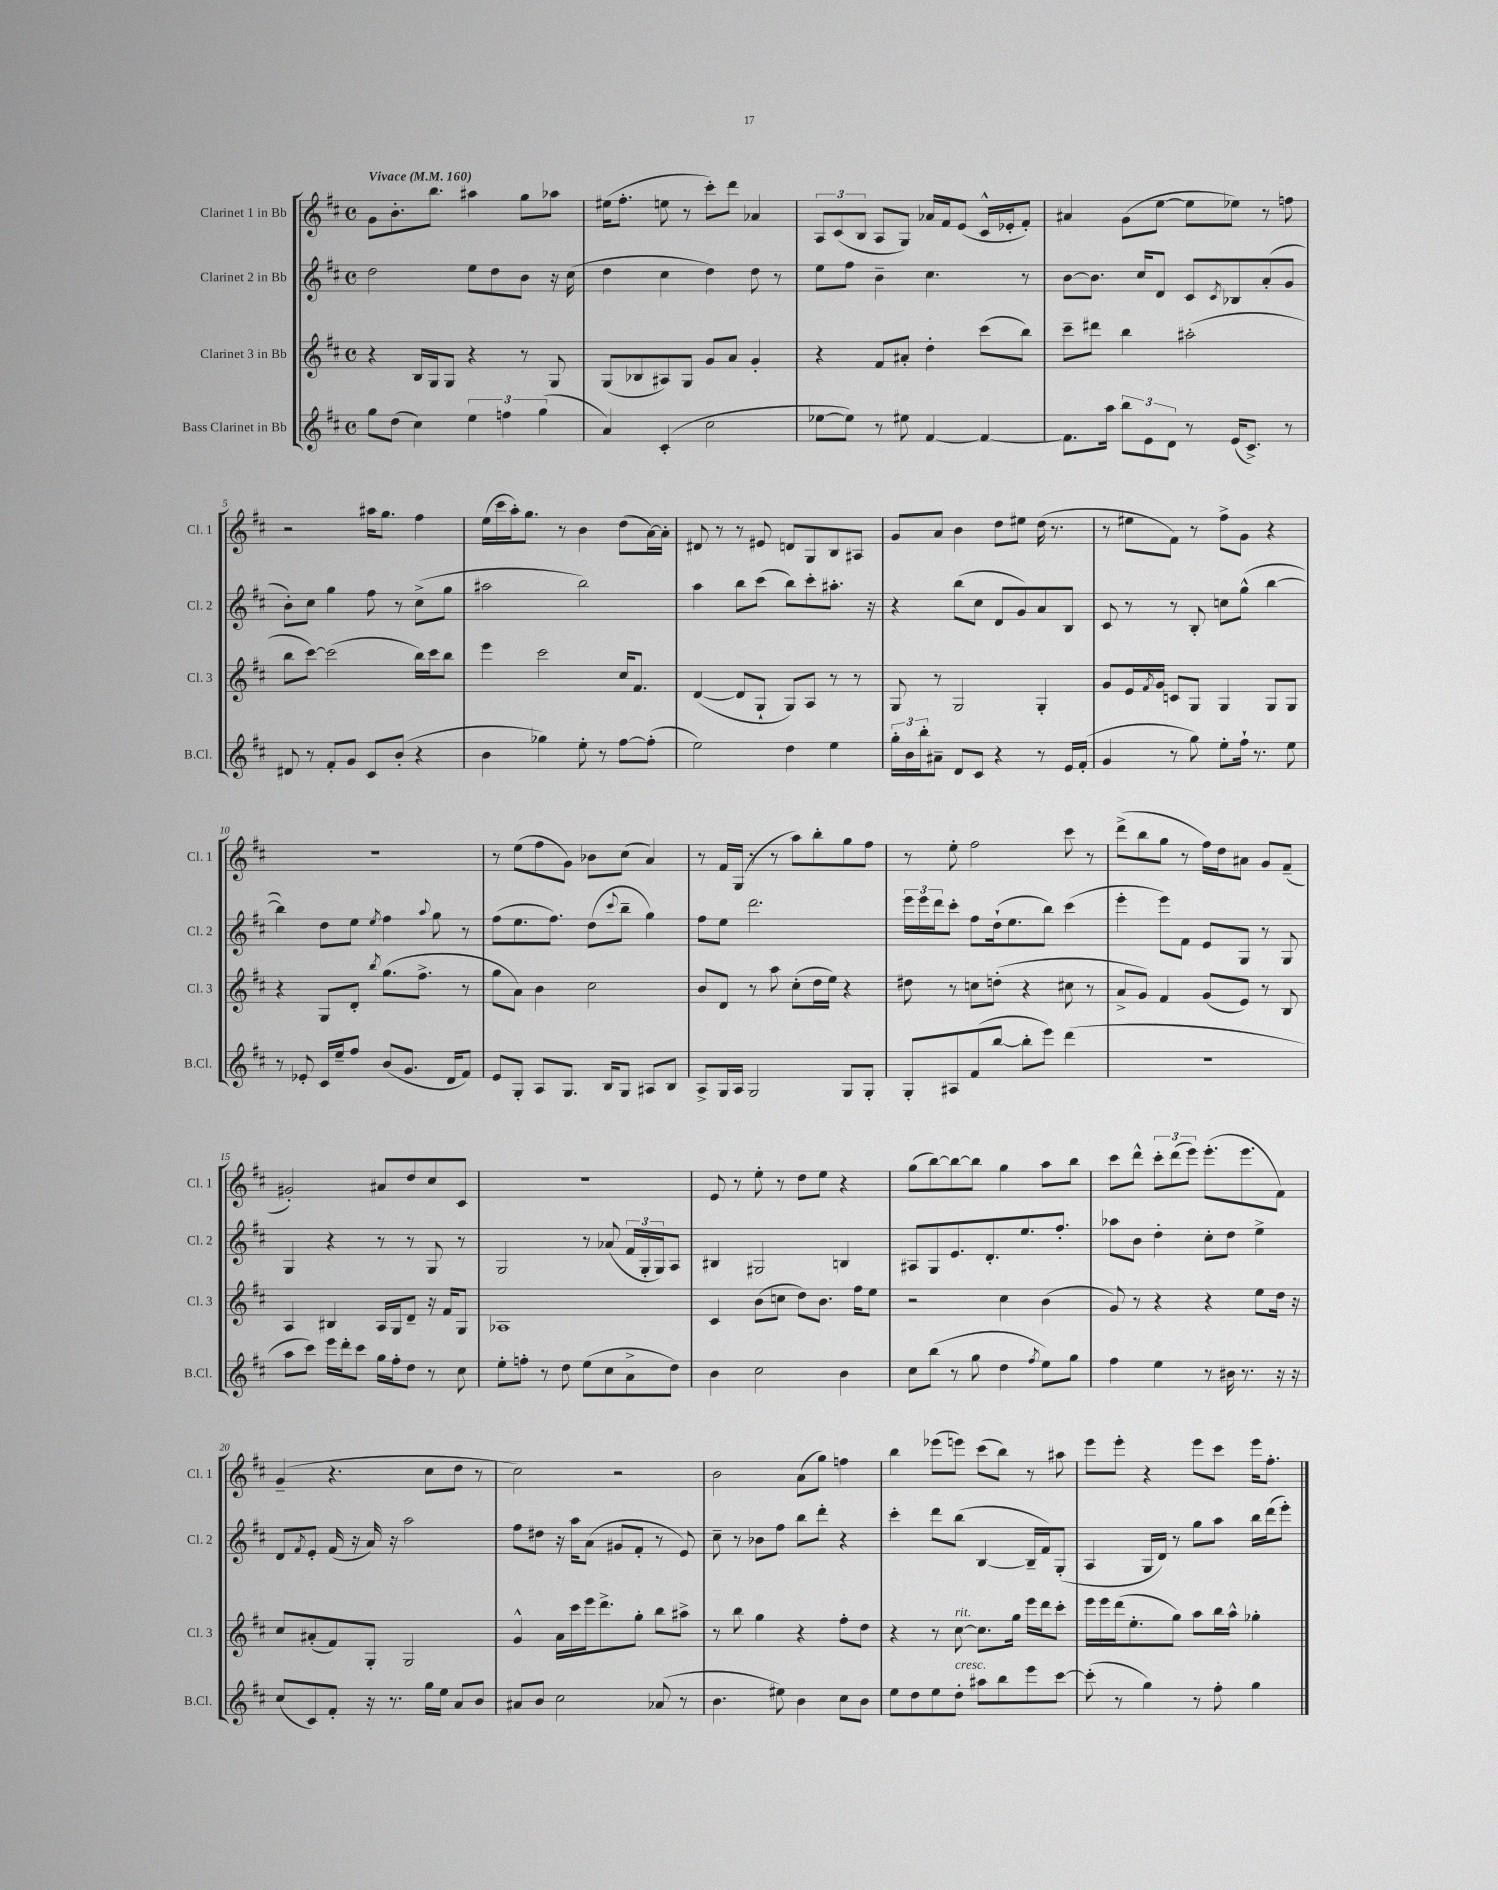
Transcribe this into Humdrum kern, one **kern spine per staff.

**kern	**kern	**kern	**kern
*part4	*part3	*part2	*part1
*staff4	*staff3	*staff2	*staff1
*I"Bass Clarinet in Bb	*I"Clarinet 3 in Bb	*I"Clarinet 2 in Bb	*I"Clarinet 1 in Bb
*I'B.Cl.	*I'Cl. 3	*I'Cl. 2	*I'Cl. 1
*clefG2	*clefG2	*clefG2	*clefG2
*k[f#c#]	*k[f#c#]	*k[f#c#]	*k[f#c#]
*M4/4	*M4/4	*M4/4	*M4/4
*met(c)	*met(c)	*met(c)	*met(c)
*MM160	*MM160	*MM160	*MM160
=1	=1	=1	=1
!	!	!	!LO:TX:a:B:t=Vivace
8gg\L	4r	2dd\	8g\L
(8dd\J	.	.	8.b'\
4cc#\)	16B/LL	.	.
.	16G/J	.	8.bb\J
.	8G/J	.	.
6ee\	4r	8ee\L	4aa#X\
.	.	8dd\	.
6ffn\	.	.	.
.	8r	8b\J	8gg\L
(6gg\	.	.	.
.	8G/	16r	8aa-X\J
.	.	(16cc#\	.
=2	=2	=2	=2
4a/)	(8G/L	4dd\	(16ee#X\KL
.	.	.	8.ff#'\J
.	8B-X/	.	.
(4c#'/	8A#X/)	4cc#\	8een\
.	8G/J	.	8r
2cc#\	8g/L	4dd\)	8ccc#'\L)
.	8a/J	.	8ddd\J
.	4g'/	8dd\	4a-X/
.	.	8r	.
=3	=3	=3	=3
[8ee-X\L	4r	8ee\L	12A/L
.	.	.	(12c#/
8ee-\J])	.	8ff#\J	.
.	.	.	12B/J
8r	8f#/L	4b~\	8A/L
8ee#X\	8a#X'/J	.	8G/J)
[4f#/	4dd'\	4.cc#\	16a-X/LL
.	.	.	16f#/J
.	.	.	(8e/J
4f#/_	(8ccc#\L	.	16c#^^/LL
.	.	.	16e-X'/J
.	8bb\J)	8r	8f#'/J)
=4	=4	=4	=4
8.f#\L]	8ccc#~\L	[8b\L	4a#X/
.	8ddd#X\J	8.b\J]	.
16aa\Jk	.	.	.
12bb\L	4bb\	.	(8g\L
.	.	16cc#/KL	.
12e\	.	.	.
.	.	8d/J	[8ee\J
12d\J	.	.	.
8r	(2aa#X'\	8c#/L	8ee\L]
.	.	8qc#/	.
(16e/KL	.	8B-X/	8ee-X\J)
8.c#^/J)	.	.	.
.	.	(8a'/	8r
8r	.	8g/J	8ffn\
!!LO:LB:g=z
=5	=5	=5	=5
8d#X/	8bb\L	8b'\L)	2r
8r	[8ccc#\J)	8cc#\J	.
8f#'/L	(2ccc#\]	4gg\	.
8g/J	.	.	.
8c#/L	.	8ff#\	16aa#X\KL
.	.	.	8.gg\J
(8b'/J	.	8r	.
4r	16bb\LL)	(8cc#^\L	4ff#\
.	16ccc#\J	.	.
.	8bb\J	8gg\J	.
=6	=6	=6	=6
4b\	4eee\	2aa#X\	(16ee\LL
.	.	.	16ccc#\
.	.	.	16aa'\J)
.	.	.	8.gg\J
4gg-X\)	2ccc#\	.	.
.	.	.	8r
8ee'\	.	2bb\)	4b\
8r	.	.	.
[8ff#\L	16cc#/KL	.	(8dd\L
.	8.f#/J	.	.
(8ff#'\J]	.	.	[16a\L)
.	.	.	16a'\JJ]
=7	=7	=7	=7
2ee\)	([4d/	4aa\	8d#X/
.	.	.	8r
.	8d/L]	8bb\L	8r
.	8G`/J	(8ccc#\J	8e#X/
4dd\	8G/L)	8bb\L)	8dn/L
.	8A/J	8ccc#'\	8G/
4ee\	8r	8.aa#X'\J	8B/
.	8r	.	8A#X/J
.	.	16r	.
=8	=8	=8	=8
24gg'\LL	8G/	4r	8g/L
24b\	.	.	.
24bb'\J	.	.	.
8a#X~\J	8r	.	8a/J
8d/L	2G/	(8bb\L	4b\
8c#/J	.	8cc#\J	.
4r	.	8d/L	8dd\L
.	.	8g/)	8ee#X\J
8r	4G'/	8a/	(16dd\
.	.	.	8.r
16e/LL	.	8B/J	.
(16f#'/JJ	.	.	.
=9	=9	=9	=9
4g/	8g/L	8c#/	8r
.	16e/L	8r	8ee#X\L
.	8qf#/	.	.
.	16g/JJ	.	.
8r	8cn/L	8r	8f#\J)
8gg\)	8G/J	8B'/	8r
8ee'\L	4G/	8ccn\L	8ff#^\L
16ff#`\Jk	.	(8gg^^\J	8g\J
8.r	.	.	.
.	8G/L	[4bb\	4r
8ee\	8G/J	.	.
!!LO:LB:g=z
=10	=10	=10	=10
8r	4r	4bb\])	1r
8e-X'/	.	.	.
16c#/LL	8G/L	8dd\L	.
16ee~/J	.	.	.
8ff#/J	8d'/J	8ee\J	.
.	8qbb/	8qee/	.
(8b/L	(8.gg\L	4ff#\	.
8.g/J	.	.	.
.	8.ff#^\J	.	.
.	.	8qqaa/	.
.	.	8gg\	.
16d/KL	.	.	.
8f#/J)	8r	8r	.
=11	=11	=11	=11
8e/L	8gg\L	(8ff#\L	8r
8G'/J	8a\J)	8.ee\	(8ee\L
8A/L	4b\	.	8ff#\
.	.	8.ff#\J)	.
8.G/J	.	.	8g\J)
.	2cc#\	(8dd\L	8b-X\L
16B/KL	.	.	.
.	.	8qqccc#/	.
8G/J	.	8bb~\J	(8cc#\J
8A#X/L	.	4gg\)	4a/)
8B/J	.	.	.
=12	=12	=12	=12
8A^/L	8b/L	8ff#\L	8r
16G/L	8d/J	8ee\J	16f#/LL
16A/JJ	.	.	(16G/JJ
2G/	8r	2.ddd\	8r
.	8aa\	.	8r
.	(8cc#'\L	.	8aa\L)
.	16dd\L	.	8bb'\
.	16ee\JJ)	.	.
8G/L	4r	.	8gg\
8G'/J	.	.	8ff#\J
=13	=13	=13	=13
8G'/L	8dd#X\	24eee\LL	8r
.	.	24eee\	.
.	.	24ddd\J	.
8A#X/	8r	8ccc#'\J	8ee'\
(8f#/	8ccn\L	8ff#\L	2ff#\
[8bb/J	(8ddn'\J	(16dd`\k	.
.	.	8.ee\	.
8bb'\L]	4r	.	.
8eee\J)	.	8bb\J)	.
(4ddd\	8cc#X\	(4ccc#\	8ccc#\
.	8r	.	8r
=14	=14	=14	=14
1r	8a^/L	4eee'\	(8ddd^\L
.	8g/J)	.	8bb\
.	4f#/	8eee\L)	8gg\J
.	.	8f#\J	8r
.	(8g/L	8e/L	16ff#\LL)
.	.	.	16dd\J
.	8e/J)	8G/J	8a#X\J
.	8r	8r	8g/L
.	8B/	8G/	(8f#~/J
!!LO:LB:g=z
=15	=15	=15	=15
8aa\L	4A/	4G/	2g#X'/)
8ccc#\J)	.	.	.
16eee\LL	4B#X/	4r	.
16ddd'\J	.	.	.
8ccc#\J	.	.	.
16gg\LL	16A/LL	8r	8a#X/L
16ff#'\J	16G/J	.	.
8dd\J	8d~/J	8r	8dd/
8r	16r	8G/	8cc#/
.	16f#/KL	.	.
8cc#\	8G/J	8r	8c#/J
=16	=16	=16	=16
8ee'\L	1A-X	2G/	1r
8ffn'\J	.	.	.
8r	.	.	.
8dd\	.	.	.
(8ee\L	.	8r	.
8cc#\	.	(8a-X/	.
8a^\	.	24f#/LL	.
.	.	24G'/	.
.	.	24G/J)	.
8dd\J)	.	8A/J	.
=17	=17	=17	=17
4b\	4c#/	4B#X/	8e/
.	.	.	8r
2cc#\	(8b\L	2G#X/	8ee'\
.	8ccn\J	.	8r
.	8dd\L)	.	8dd\L
.	8.b\J	.	8ee\J
4b\	.	4Bn/	4r
.	16ff#\KL	.	.
.	8ee\J	.	.
=18	=18	=18	=18
8cc#\L	2r	8A#X/L	(8gg\L
(8bb\J	.	8G/	[8bb\)
8r	.	8.e/	8bb\_
8gg\	.	.	8bb\J]
.	.	8.d'/	.
4dd\	4cc#\	.	4gg\
.	.	8.ee/	.
8qff#/	.	.	.
8ee\L)	(4b\	.	8aa\L
.	.	8.ff#'/J	.
8gg\J	.	.	8bb\J
=19	=19	=19	=19
4ff#\	8g/)	8aa-X\L	8ccc#\L
.	8r	8b\J	8ddd^^\J
4ee\	4r	4dd'\	12ccc#'\L
.	.	.	(12ddd\
.	.	.	12eee\J)
8r	4r	8cc#'\L	(8.eee'\L
16b#X\	.	8dd\J	.
8.r	.	.	8.eee\
.	8ee\L	4ee^\	.
16r	16dd\Jk	.	8f#\J)
16r	16r	.	.
!!LO:LB:g=z
=20	=20	=20	=20
(8cc#/L	8cc#/L	8d/L	(4g~/
.	.	8qf#/	.
8c#/)	(8a#X'/	8e'/J	.
8f#'/J	8f#/)	(16f#/	4.r
.	.	16r	.
16r	8G'/J	16a/)	.
8.r	.	16r	.
.	2G/	2aa\	.
16gg\LL	.	.	8cc#\L
16ee\JJ	.	.	.
8a/L	.	.	8dd\J
8b/J	.	.	8r
=21	=21	=21	=21
8a#X/L	4g^^/	8ff#\L	2cc#\)
8b/J	.	8dd#X\J	.
2cc#\	16a\LL	16r	.
.	16ccc#\	16aa\KL	.
.	16eee\J	(8a\J	.
.	8.ddd^\	.	.
.	.	8g#X/L	2r
.	8gg'\J	8f#'/J	.
(8a-X/	8bb\L	8r	.
8r	8aa#X^\J	8e/)	.
=22	=22	=22	=22
4.b\	8r	8cc#~\	2b\
.	8bb\	8r	.
.	4gg\	8b-X\L	.
8ee#X\)	.	8ff#\J	.
4b\	4r	8bb\L	(8a\L
.	.	8ddd'\J	8gg\J)
8cc#\L	8ff#'\L	4r	4ffn\
8b\J	8dd\J	.	.
=23	=23	=23	=23
8ee\L	4r	4ccc#'\	4bb\
8dd\	.	.	.
8ee\	8r	8ddd\L	(8eee-X\L
!	!LO:TX:a:i:t=rit.	!	!
!LO:TX:a:i:t=cresc.	!	!	!
8dd'\J	[8cc#\	(8bb\J	8eeen\J)
8aa#X\L	8.cc#\L]	[4B/	(8ccc#\L
8bb\	.	.	8bb\J)
.	16gg\Jk	.	.
8eee\	16eee\LL	16B~/LL]	8r
.	16ddd\J	16f#/J)	.
[8ccc#\J	8ccc#'\J	(8G'/J	8aa#X\
=24	=24	=24	=24
(8ccc#'\]	16eee\LL	4A/	8eee\L
.	16eee\	.	.
8r	(16ddd\J	.	8eee'\J
.	8.ee'\	.	.
4gg\)	.	16G/LL	4r
.	.	16d/JJ)	.
.	8gg\J)	8r	.
8r	8aa\L	8gg\L	8eee\L
8ff#'\	16bb\L	8aa\J	8ccc#\J
.	16aa^^\JJ	.	.
4gg\	4gg-X'\	16bb\LL	16eee\KL
.	.	(16ddd\J	8.ff#'\J
.	.	8eee'\J)	.
==	==	==	==
*-	*-	*-	*-
